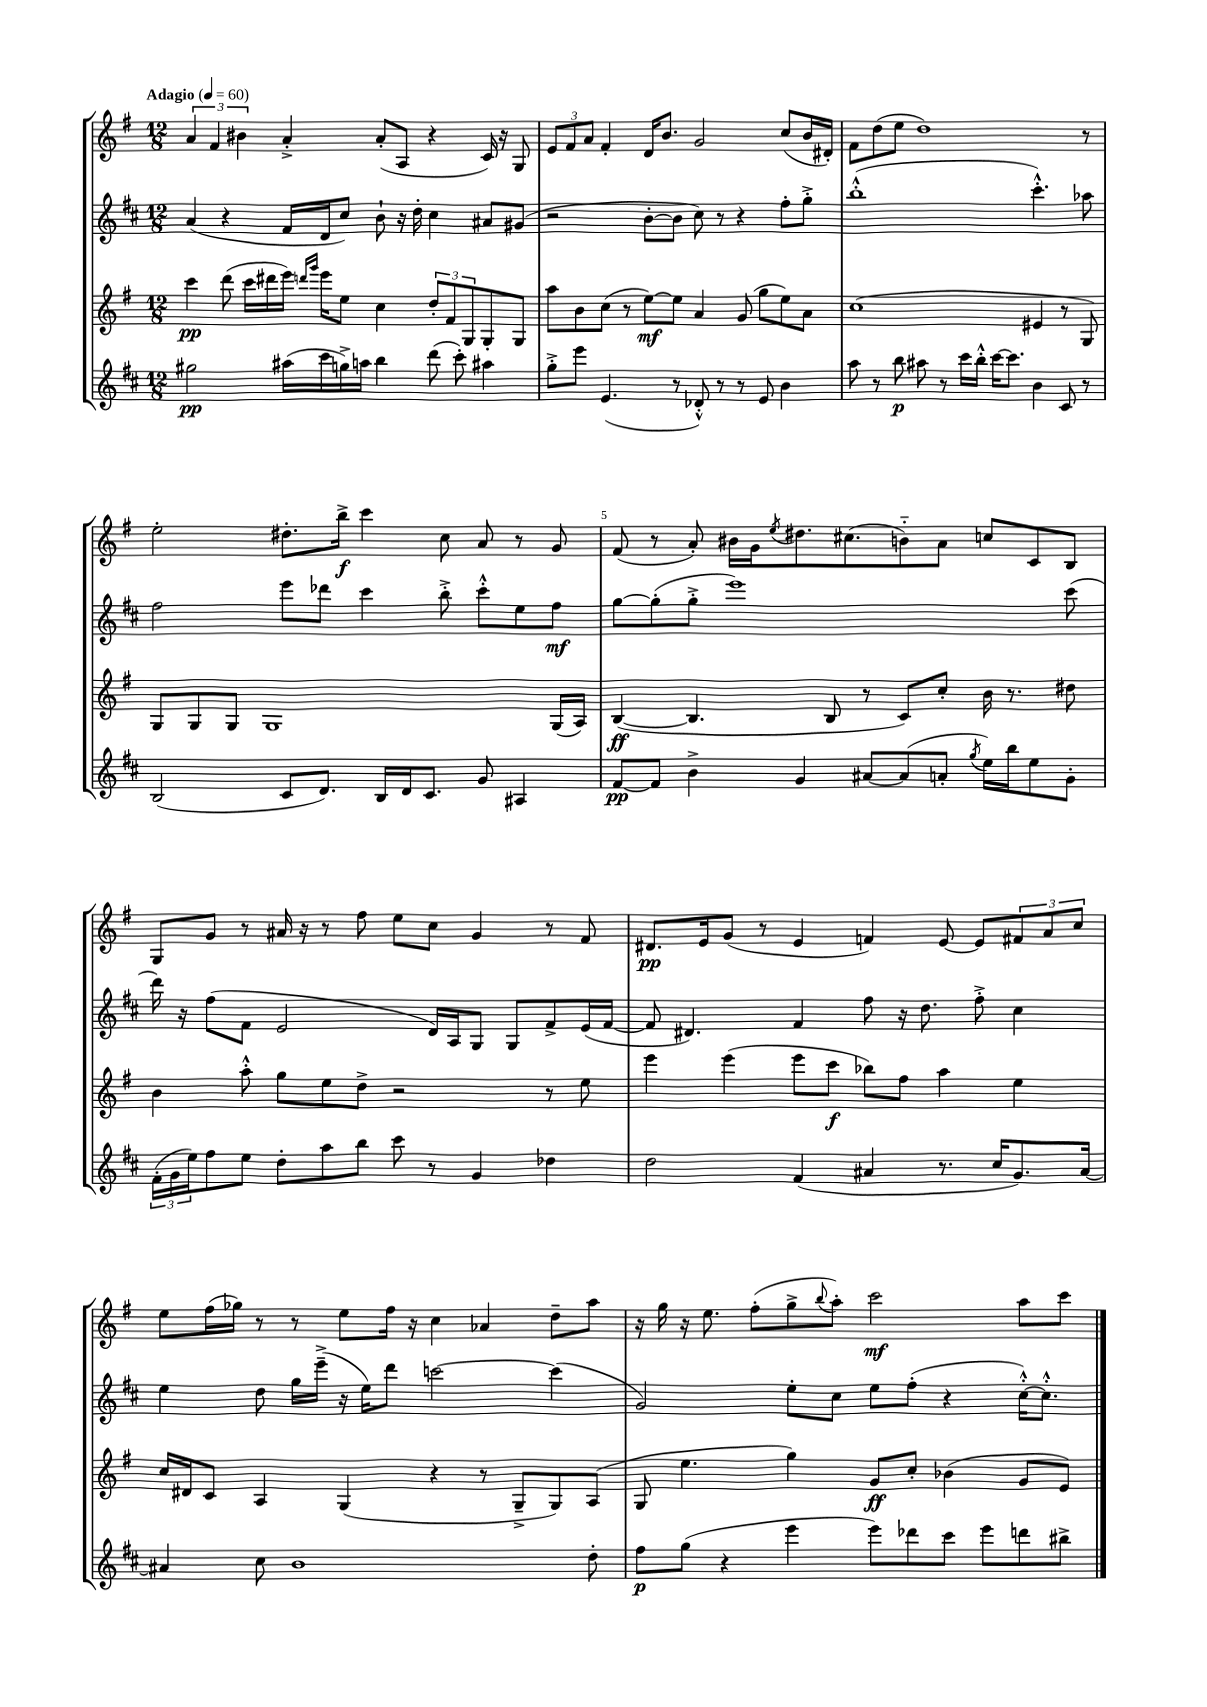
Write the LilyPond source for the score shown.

<<
\new StaffGroup <<
\new Staff = "s0" {
    \clef treble \key g \major \numericTimeSignature \time 12/8 \tempo "Adagio" 4 = 60
    \tuplet 3/2 { a'4 fis'4 bis'4 } a'4-.-> a'8-.( a8 r4 c'16) r16 g8 |
    \tuplet 3/2 { e'8 fis'8 a'8 } fis'4-. d'16 b'8. g'2 c''8( b'16 dis'16-.) |
    fis'8 d''8( e''8 d''1) r8 |
    e''2-. dis''8.-. b''16->\f c'''4 c''8 a'8 r8 g'8 |
    fis'8( r8 a'8-.) bis'16 g'16 \acciaccatura { e''8 } dis''8. cis''8.( b'8-_) a'8 c''8 c'8 b8 |
    g8 g'8 r8 ais'16 r16 r8 fis''8 e''8 c''8 g'4 r8 fis'8 |
    dis'8.\pp e'16 g'8( r8 e'4 f'4) e'8~ e'8 \tuplet 3/2 { fis'8 a'8 c''8 } |
    e''8 fis''16( ges''16) r8 r8 e''8 fis''16 r16 c''4 aes'4 d''8-- a''8 |
    r16 g''16 r16 e''8. fis''8-.( g''8-> \appoggiatura { b''8 } a''8-.) c'''2\mf a''8 c'''8 \bar "|." |
}
\new Staff = "s1" {
    \clef treble \key d \major \numericTimeSignature \time 12/8
    a'4( r4 fis'16 d'16 cis''8) b'8-! r16 d''16-. cis''4 ais'8 gis'8( |
    r2 b'8~-. b'8 cis''8) r8 r4 fis''8-. g''8-.-> |
    b''1-.-^( cis'''4.-.-^) aes''8 |
    fis''2 e'''8 des'''8 cis'''4 b''8-.-> cis'''8-.-^ e''8 fis''8\mf |
    g''8~ g''8-.( g''8-.-> e'''1) cis'''8( |
    d'''16) r16 fis''8( fis'8 e'2 d'16) a16 g8 g8 fis'8-> e'16( fis'16~ |
    fis'8 dis'4.) fis'4 fis''8 r16 d''8. fis''8-.-> cis''4 |
    e''4 d''8 g''16 e'''16--->( r16 e''16) d'''8 c'''2~ c'''4( |
    g'2) e''8-. cis''8 e''8 fis''8-.( r4 cis''16~-.-^) cis''8.-.-^ \bar "|." |
}
\new Staff = "s2" {
    \clef treble \key g \major \numericTimeSignature \time 12/8
    c'''4\pp d'''8( c'''16 dis'''16 e'''16) \grace { d'''16 g'''16 } e'''16 e''8 c''4 \tuplet 3/2 { d''8-. fis'8 g8 } g8-. g8 |
    a''8 b'8 c''8( r8 e''8~\mf) e''8 a'4 g'8( g''8 e''8) a'8 |
    c''1( eis'4 r8 g8) |
    g8 g8 g8 g1 g16( a16) |
    b4~\ff( b4. b8 r8 c'8) c''8-. b'16 r8. dis''8 |
    b'4 a''8-.-^ g''8 e''8 d''8-> r2 r8 e''8 |
    e'''4 e'''4( e'''8 c'''8\f bes''8) fis''8 a''4 e''4 |
    c''16 dis'16 c'8 a4 g4( r4 r8 g8---> g8) a8( |
    g8 e''4. g''4) g'8\ff c''8-. bes'4( g'8 e'8) \bar "|." |
}
\new Staff = "s3" {
    \clef treble \key d \major \numericTimeSignature \time 12/8
    gis''2\pp ais''16( cis'''16 g''16->) a''16 b''4 d'''8( cis'''8-.) ais''4 |
    g''8-.-> e'''8 e'4.( r8 des'8-.-^) r8 r8 e'8 b'4 |
    a''8 r8 b''8\p ais''8 r8 cis'''16 b''16-.-^ cis'''16~ cis'''8. b'4 cis'8 r8 |
    b2( cis'8 d'8.) b16 d'16 cis'8. g'8 ais4 |
    fis'8~\pp fis'8 b'4-> g'4 ais'8~ ais'8( a'8-. \acciaccatura { g''8 } e''16) b''16 e''8 g'8-. |
    \tuplet 3/2 { fis'16-.( g'16 e''16) } fis''8 e''8 d''8-. a''8 b''8 cis'''8 r8 g'4 des''4 |
    d''2 fis'4( ais'4 r8. cis''16 g'8.) ais'16~ |
    ais'4 cis''8 b'1 d''8-. |
    fis''8\p g''8( r4 e'''4 e'''8) des'''8 cis'''8 e'''8 d'''8 bis''8-> \bar "|." |
}
>>
>>
\layout { \context { \Score \override BarNumber.break-visibility = ##(#f #t #t) barNumberVisibility = #(every-nth-bar-number-visible 5) } }
